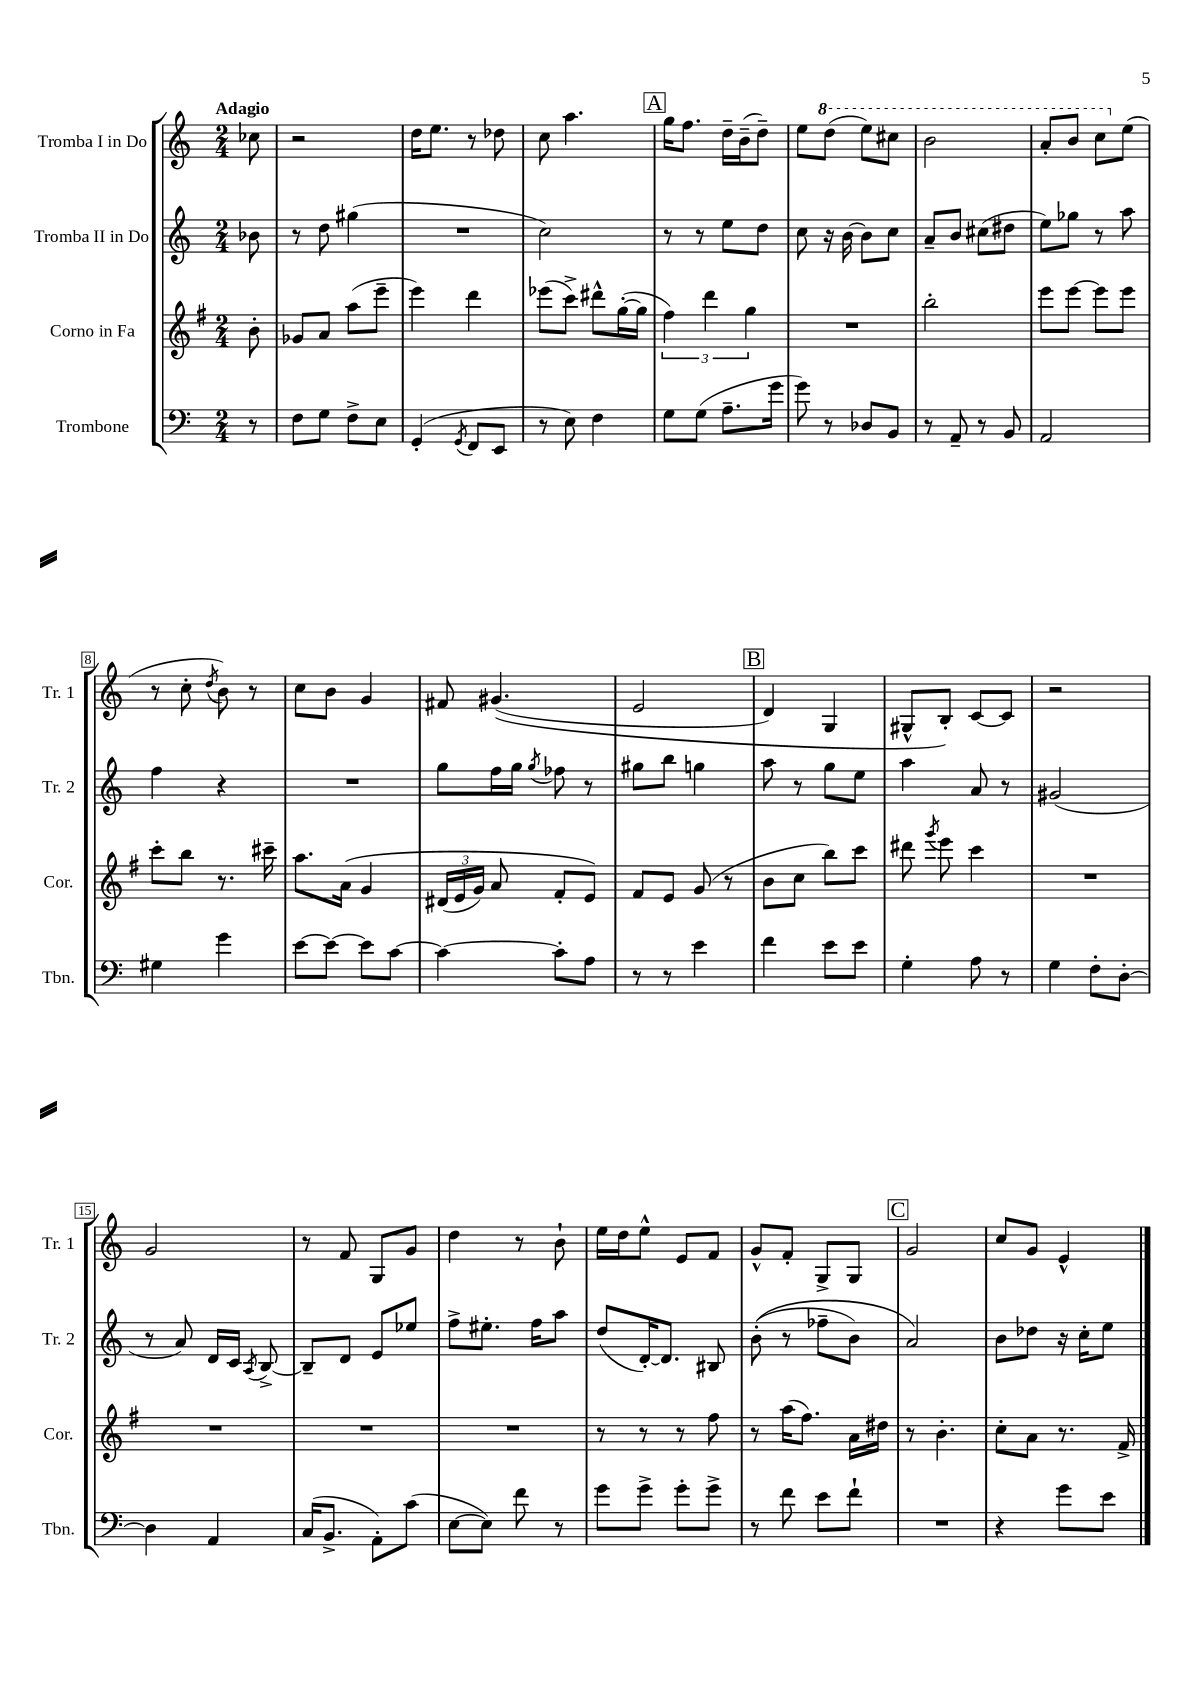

**kern	**kern	**kern	**kern
*staff4	*staff3	*staff2	*staff1
*clefF4	*clefG2	*clefG2	*clefG2
*k[]	*k[f#]	*k[]	*k[]
*M2/4	*M2/4	*M2/4	*M2/4
8r	8b'	8b-	8cc-
=	=	=	=
8F	8g-	8r	2r
8G	8a	8dd	.
8F^	(8aa	(4gg#	.
8E	8eee~	.	.
=	=	=	=
(4GG'	4eee)	2r	16dd
.	.	.	8.ee
8qGG	.	.	.
8FF	4ddd	.	8r
8EE	.	.	8dd-
=	=	=	=
8r	(8eee-	2cc)	8cc
8E)	8ccc^)	.	4.aa
4F	8ddd#^^	.	.
.	([16gg'	.	.
.	16gg]	.	.
=	=	=	=
8G	6ff#)	8r	16gg
.	.	.	8.ff
(8G	.	8r	.
.	6ddd	.	.
8.A~	.	8ee	16dd~
.	.	.	(16b~
.	6gg	.	.
.	.	8dd	8dd~)
16g	.	.	.
=	=	=	=
8g)	2r	8cc	8ee
8r	.	16r	(8ddd
.	.	[16b	.
8D-	.	8b]	8eee)
8BB	.	8cc	8ccc#
=	=	=	=
8r	2bb'	8a~	2bb
8AA~	.	8b	.
8r	.	(8cc#	.
8BB	.	8dd#	.
=	=	=	=
2AA	8eee	8ee)	8aa'
.	[8eee	8gg-	8bb
.	8eee]	8r	8ccc
.	8eee	8aa	(8ee
=	=	=	=
4G#	8ccc'	4ff	8r
.	8bb	.	8cc'
.	.	.	8qdd
4g	8.r	4r	8b)
.	.	.	8r
.	16ccc#~	.	.
=	=	=	=
[8e	8.aa	2r	8cc
8e_	.	.	8b
.	&(16a	.	.
8e]	4g	.	4g
[8c	.	.	.
=	=	=	=
4c_	(24d#	8gg	8f#
.	24e	.	.
.	24g)	.	.
.	8a	16ff	&((4.g#
.	.	16gg	.
.	.	8qgg	.
8c']	8f#'	8ff-	.
8A	8e&)	8r	.
=	=	=	=
8r	8f#	8gg#	2e
8r	8e	8bb	.
4e	(8g	4gg	.
.	8r	.	.
=	=	=	=
4f	8b	8aa	4d)
.	8cc	8r	.
8e	8bb)	8gg	4G
8e	8ccc	8ee	.
=	=	=	=
4G'	8ddd#	4aa	8G#^^
.	8qggg	.	.
.	8eee	.	8B'&)
8A	4ccc	8a	[8c
8r	.	8r	8c]
=	=	=	=
4G	2r	(2g#	2r
8F'	.	.	.
[8D'	.	.	.
=	=	=	=
4D]	2r	8r	2g
.	.	8a)	.
4AA	.	16d	.
.	.	16c	.
.	.	8qA	.
.	.	[8B^	.
=	=	=	=
(16C	2r	8B~]	8r
8.BB^	.	.	.
.	.	8d	8f
8AA')	.	8e	8G
(8c	.	8ee-	8g
=	=	=	=
[8E	2r	8ff^	4dd
8E])	.	8.ee#'	.
8f	.	.	8r
.	.	16ff	.
8r	.	8aa	8b`
=	=	=	=
8g	8r	(8dd	16ee
.	.	.	16dd
8g^	8r	[16d')	8ee^^
.	.	8.d]	.
8g'	8r	.	8e
8g^	8ff#	8B#	8f
=	=	=	=
8r	8r	&((8b'	8g^^
8f	(16aa	8r	8f'
.	8.ff#)	.	.
8e	.	8ff-~	8G^
8f`	16a	8b)	8G
.	16dd#	.	.
=	=	=	=
2r	8r	2a&)	2g
.	4.b'	.	.
=	=	=	=
4r	8cc'	8b	8cc
.	8a	8dd-	8g
8g	8.r	16r	4e^^
.	.	16cc'	.
8e	.	8ee	.
.	16f#^	.	.
==	==	==	==
*-	*-	*-	*-
